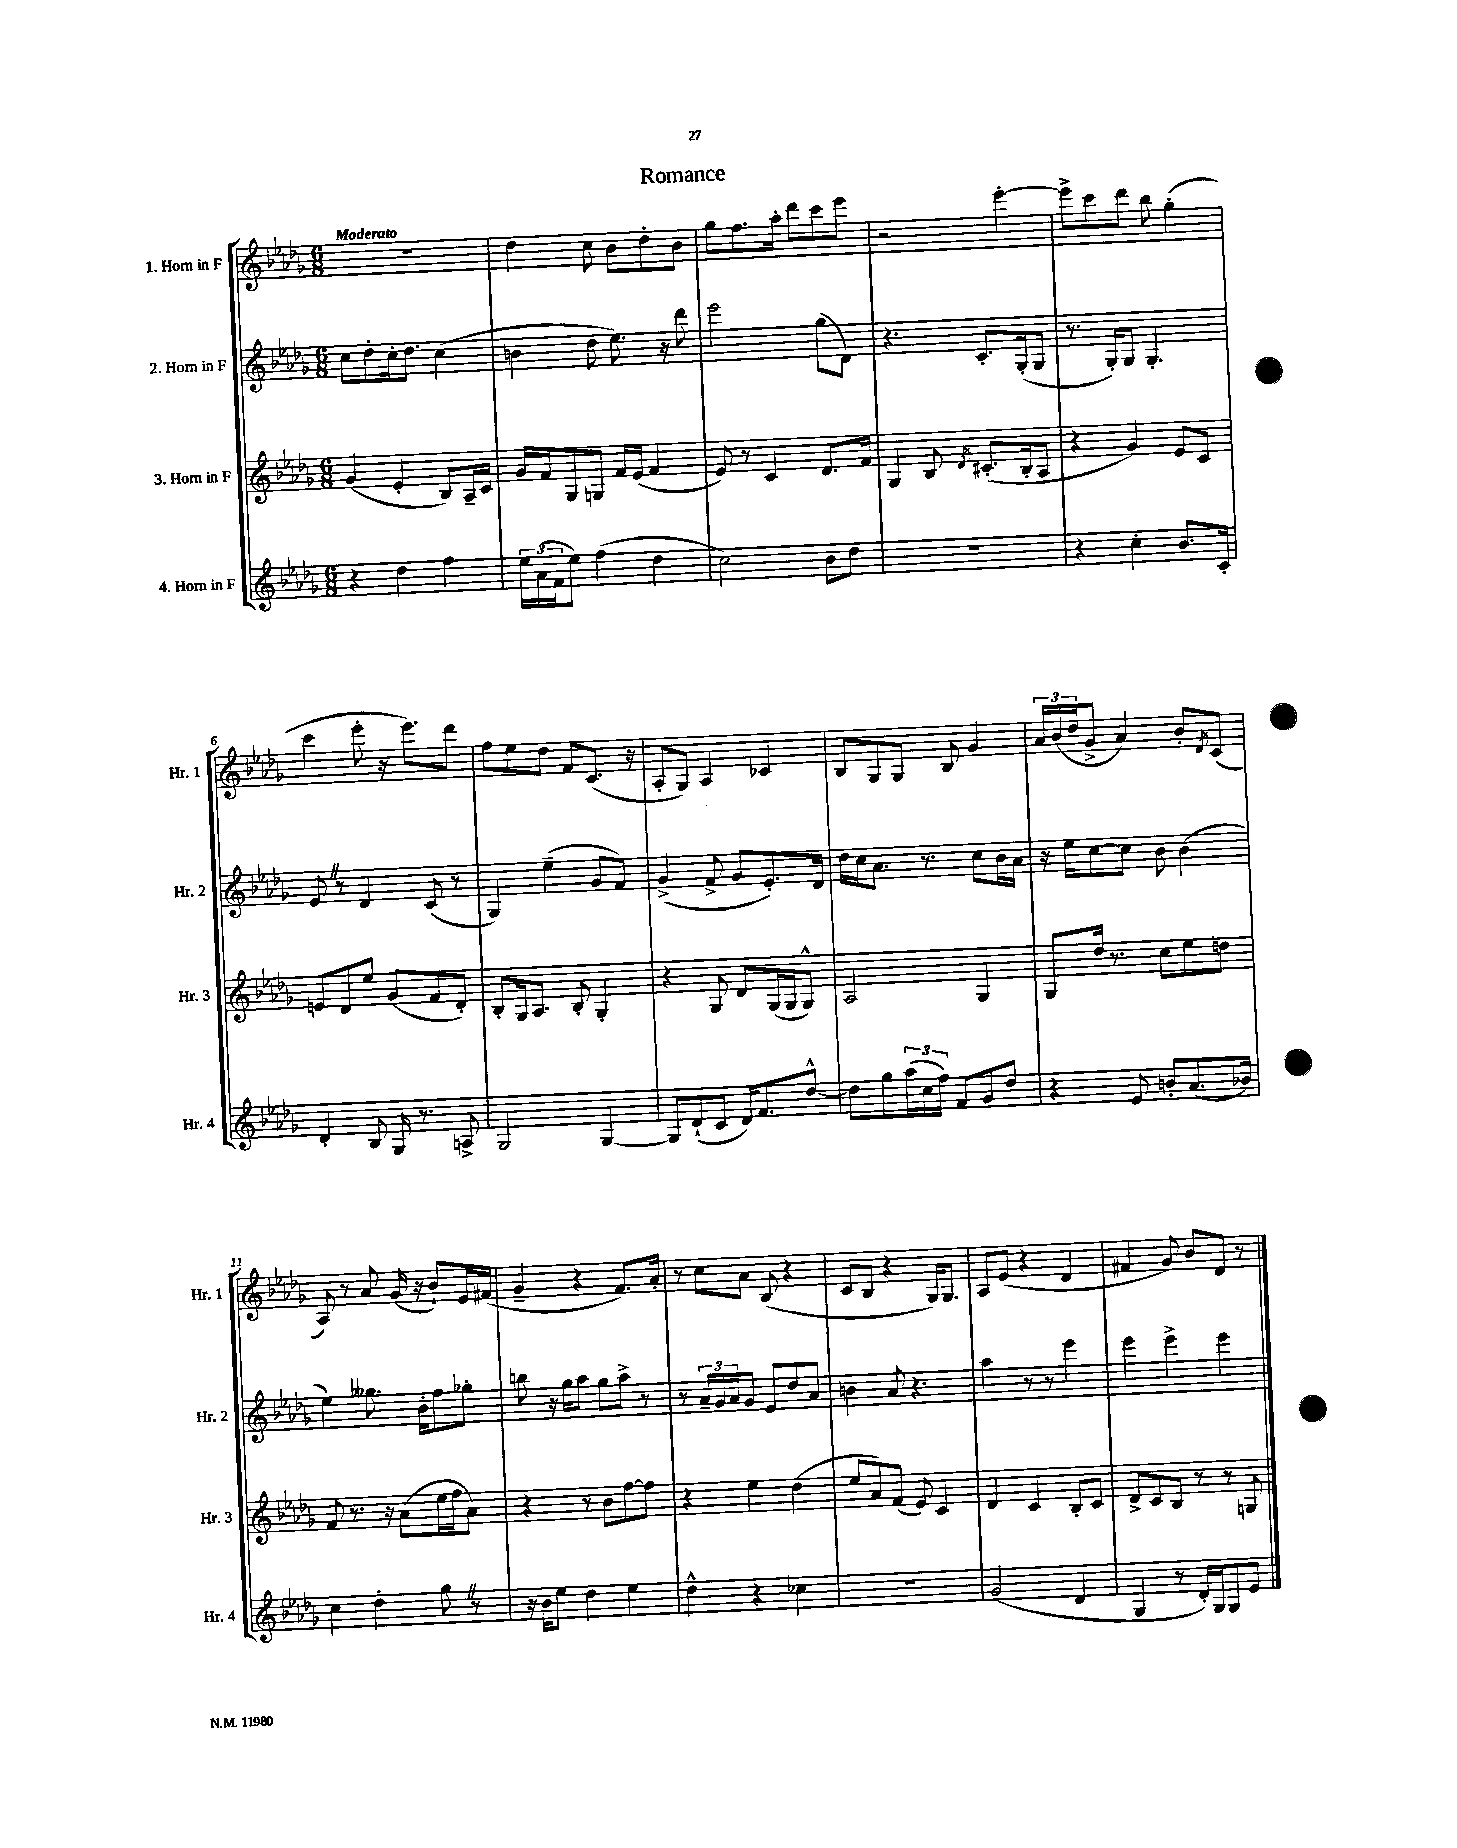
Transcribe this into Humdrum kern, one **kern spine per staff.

**kern	**kern	**kern	**kern
*staff4	*staff3	*staff2	*staff1
*clefG2	*clefG2	*clefG2	*clefG2
*k[b-e-a-d-g-]	*k[b-e-a-d-g-]	*k[b-e-a-d-g-]	*k[b-e-a-d-g-]
*M6/8	*M6/8	*M6/8	*M6/8
4r	(4g-	8cc	2.r
.	.	8dd-'	.
4dd-	4e-'	16cc'	.
.	.	8.dd-	.
4ff	8B-)	(4cc	.
.	16A-~	.	.
.	16c	.	.
=	=	=	=
24ee-	16g-	4b	4dd-
(24a-	.	.	.
.	16f	.	.
24f	.	.	.
8ee-)	8G-	.	.
(4ff	8G	8dd-	8cc
.	16f	8.ee-)	8b-
.	(16e-	.	.
4dd-	4f	.	8dd-'
.	.	16r	.
.	.	8ddd-	8b-
=	=	=	=
2cc)	8e-)	2eee-	8gg-
.	8r	.	8.ff
.	4c	.	.
.	.	.	16aa-'
.	.	.	8ddd-
8b-	8.d-	(8gg-	8ccc
8dd-	.	8d-)	8eee-
.	16f	.	.
=	=	=	=
2.r	4G-	4.r	2r
.	8B-	.	.
.	8qd-	.	.
.	(8.c#'	8.c'	.
.	.	.	[4eee-'
.	16B-'	(16G-'	.
.	8A-	8G-	.
=	=	=	=
4r	4r	8.r	8eee-^]
.	.	.	8ccc
.	.	16G-')	.
4cc'	4g-)	8G-	8ddd-
.	.	4.G-'	8bb-
8.b-	8e-	.	(4gg-'
.	8c	.	.
16c'	.	.	.
=	=	=	=
4d-'	8e	8e-	4ccc
.	8d-	8r	.
8B-	8ee-	4d-	8eee-'
16G-	(8g-	.	16r
8.r	.	.	8.eee-)
.	8f	(8c	.
8A^	8d-')	8r	8ddd-
=	=	=	=
2G-	8B-'	4G-)	8ff
.	16G-	.	8ee-
.	8.A-	.	.
.	.	(4ee-~	8dd-
.	8B-'	.	8f
[4G-	4G-'	8g-	(8.c
.	.	8f)	.
.	.	.	16r
=	=	=	=
8G-]	4r	(4g-^	8A-'
(8d-`	.	.	8G-)
8c	8G-	8f^	4A-
16d-)	8d-	8g-	.
8.f	.	.	.
.	(16G-	8.e-')	4c-
.	16G-	.	.
[8dd-^^	8G-^^)	.	.
.	.	16d-	.
=	=	=	=
8dd-]	2A-	16dd-	8B-
.	.	16cc	.
8gg-	.	8.a-	8G-
(24aa-	.	.	8G-
24cc	.	.	.
.	.	8.r	.
24ff)	.	.	.
8f	.	.	8B-
8g-	4G-	8cc	4g-
8dd-	.	16b-	.
.	.	16a-	.
=	=	=	=
4r	8G-	16r	24a-
.	.	.	(24b-
.	.	16ee-	.
.	.	.	24dd-
.	16dd-	[8cc	8g-^
.	8.r	.	.
8e-	.	8cc]	4a-)
8b'	8cc	8b-	.
(8.a-	8ee-	(4b-	8b-'
.	.	.	8qd-
.	8dd	.	(8c
16b-)	.	.	.
=	=	=	=
4cc	8f	4ee-)	8A-)
.	8.r	.	8r
4dd-'	.	8.gg--	8a-
.	16r	.	.
.	(8a-	.	(16g-
.	.	16b-'	16r
8gg-	16ee-	8ff	8b-`)
.	16ff	.	.
8r	8a-)	8gg-'	16e-
.	.	.	(16f#
=	=	=	=
16r	4r	8bb	4g-~
16b-	.	.	.
8ee-	.	16r	.
.	.	16gg-	.
4dd-	8r	8aa-	4r
.	8b-	8gg-	.
4ee-	[8ff	8aa-^	8.f)
.	8ff]	8r	.
.	.	.	16a-'
=	=	=	=
4dd-^^	4r	8r	8r
.	.	24a-~	8cc
.	.	24g-	.
.	.	24a-	.
4r	4ee-	8g-	8a-
.	.	8e-	(8B-
4cc-	(4dd-	8dd-	4r
.	.	8a-	.
=	=	=	=
2.r	8ee-	4b	8c
.	8a-)	.	8B-
.	(8f	8a-	4r
.	8e-)	4.r	.
.	4c	.	16G-)
.	.	.	8.G-
=	=	=	=
(2g-	4d-	4aa-	8A-
.	.	.	(8e-
.	4c	8r	4r
.	.	8r	.
4d-	8B-'	4eee-	4d-
.	8c	.	.
=	=	=	=
4G-	8d-^	4eee-	4f#
.	8c	.	.
8r	8B-	4eee-^	8g-)
16d-')	8r	.	8b-
16G-	.	.	.
8G-	8r	4eee-	8d-
8e-	8G	.	8r
==	==	==	==
*-	*-	*-	*-
